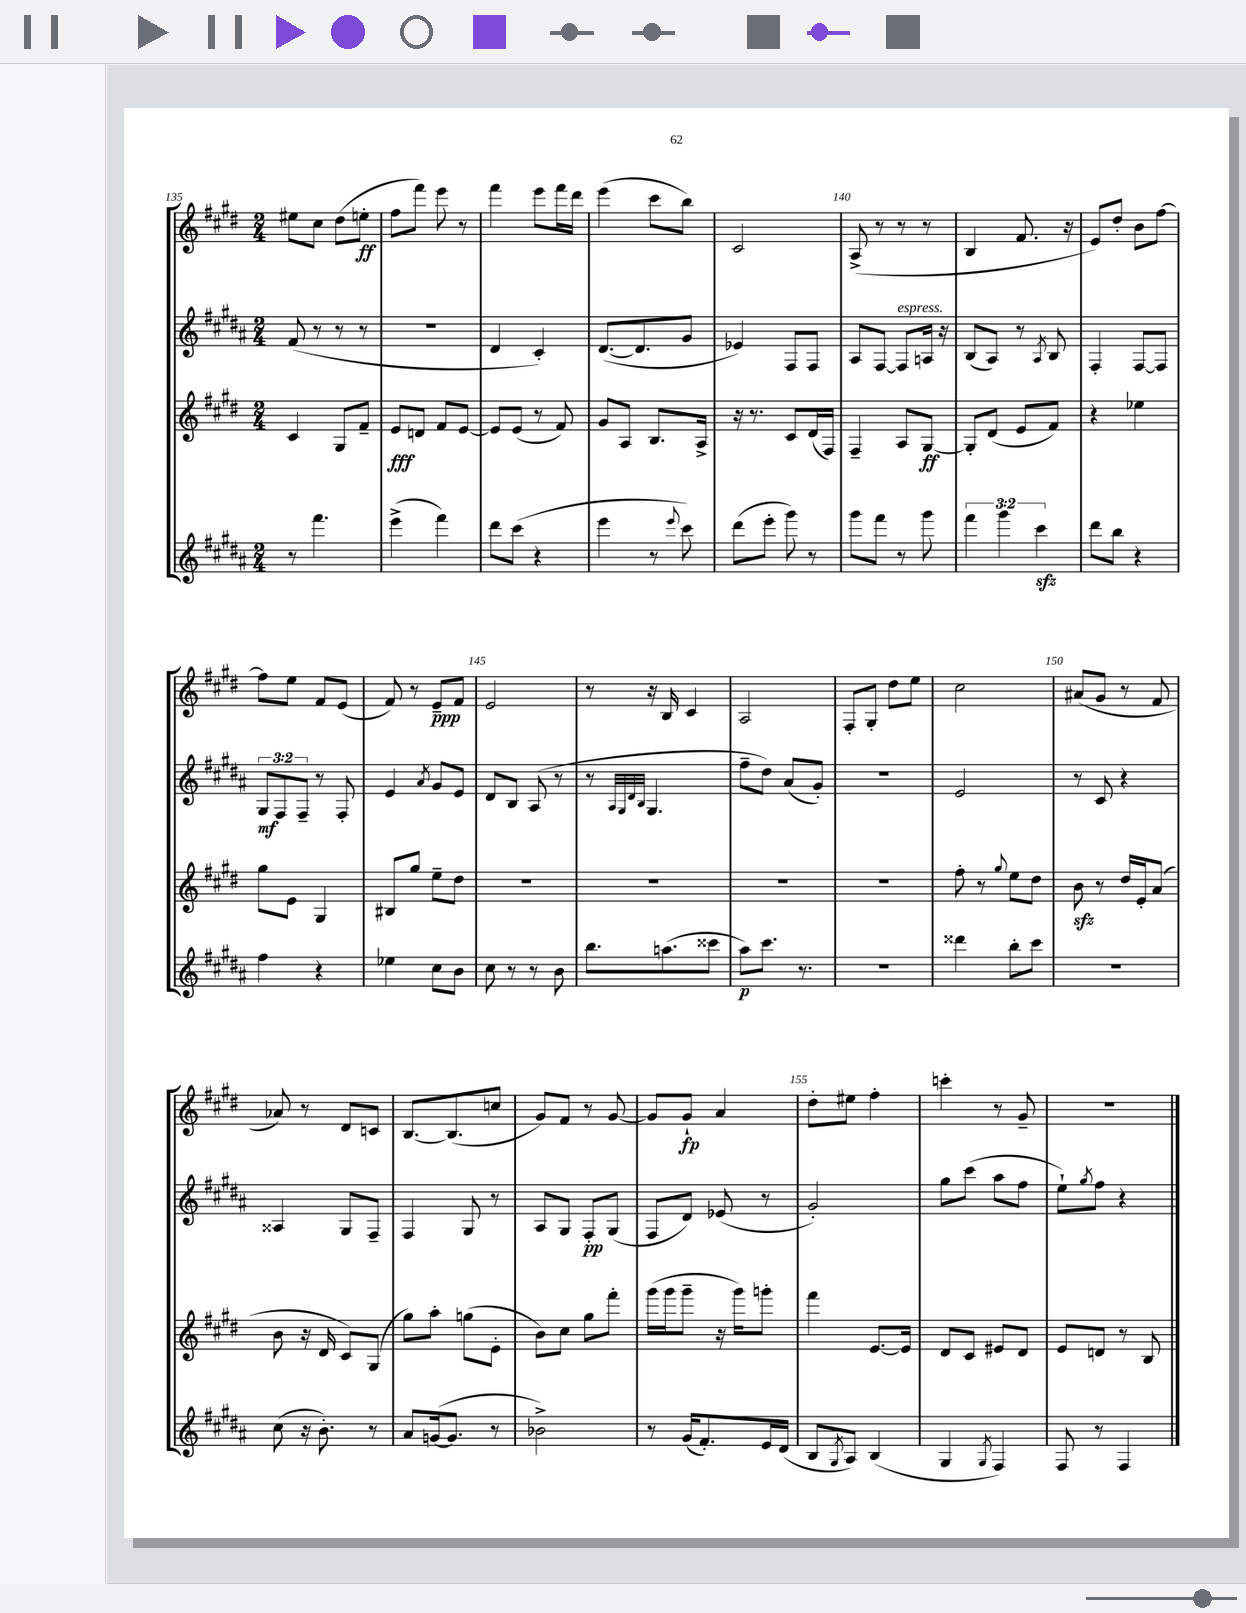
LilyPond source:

<<
\new StaffGroup <<
\new Staff = "s0" {
    \clef treble \key e \major \numericTimeSignature \time 2/4
    eis''8 cis''8 dis''8( e''8-.\ff |
    fis''8 fis'''8) e'''8 r8 |
    fis'''4 e'''8 fis'''16 dis'''16 |
    e'''4( cis'''8 b''8) |
    cis'2 |
    a8->( r8 r8 r8 |
    b4 fis'8. r16 |
    e'8) dis''8-. b'8 fis''8~ |
    fis''8 e''8 fis'8 e'8( |
    fis'8) r8 e'8--\ppp fis'8 |
    e'2 |
    r8 r16 b16 cis'4 |
    a2 |
    fis8-. gis8-. dis''8 e''8 |
    cis''2 |
    ais'8( gis'8 r8 fis'8 |
    aes'8) r8 dis'8 c'8 |
    b8.~ b8.( c''8 |
    gis'8) fis'8 r8 gis'8~ |
    gis'8 gis'8-!\fp a'4 |
    dis''8-. eis''8 fis''4-. |
    c'''4-. r8 gis'8-- |
    R2 \bar "|." |
}
\new Staff = "s1" {
    \clef treble \key b \major \numericTimeSignature \time 2/4 \override Staff.TupletNumber.text = #tuplet-number::calc-fraction-text
    fis'8( r8 r8 r8 |
    R2 |
    dis'4 cis'4-.) |
    dis'8.~( dis'8. gis'8 |
    ees'4) fis8 fis8 |
    ais8 fis8~ fis8^\markup { \italic "espress." } a16 r16 |
    b8( ais8) r8 \acciaccatura { ais8 } b8 |
    fis4-. fis8~ fis8 |
    \tuplet 3/2 { gis8\mf fis8 fis8-- } r8 fis8-. |
    e'4 \acciaccatura { ais'8 } gis'8 e'8 |
    dis'8 b8 ais8( r8 |
    r8 \grace { ais32 gis32 dis'32 b32 } gis4. |
    fis''8-- dis''8) ais'8( gis'8-.) |
    R2 |
    e'2 |
    r8 cis'8 r4 |
    aisis4 gis8 fis8-- |
    fis4 gis8 r8 |
    ais8 gis8 fis8-.\pp gis8( |
    fis8 dis'8) ees'8( r8 |
    gis'2-.) |
    gis''8 cis'''8( ais''8 fis''8 |
    e''8-!) \acciaccatura { gis''8 } fis''8 r4 \bar "|." |
}
\new Staff = "s2" {
    \clef treble \key e \major \numericTimeSignature \time 2/4
    cis'4 gis8 fis'8-- |
    e'8\fff d'8 fis'8 e'8~ |
    e'8 e'8( r8 fis'8) |
    gis'8 a8 b8. a16-> |
    r16 r8. cis'8 dis'16( fis16) |
    fis4-- a8 gis8~\ff |
    gis8-. dis'8( e'8 fis'8) |
    r4 ees''4 |
    gis''8 e'8 gis4 |
    bis8 gis''8 e''8-- dis''8 |
    R2 |
    R2 |
    R2 |
    R2 |
    fis''8-. r8 \appoggiatura { gis''8 } e''8 dis''8 |
    b'8\sfz r8 dis''16 e'16-. a'8( |
    b'8 r16 dis'16 cis'8) gis8( |
    gis''8) a''8-. g''8( e'8-. |
    b'8) cis''8 gis''8 fis'''8-. |
    gis'''16( gis'''16 gis'''8-- r16 gis'''16) g'''8-. |
    fis'''4 e'8.~ e'16 |
    dis'8 cis'8 eis'8 dis'8 |
    e'8 d'8 r8 b8 \bar "|." |
}
\new Staff = "s3" {
    \clef treble \key b \major \numericTimeSignature \time 2/4 \override Staff.TupletNumber.text = #tuplet-number::calc-fraction-text
    r8 fis'''4. |
    e'''4->( fis'''4) |
    dis'''8 cis'''8( r4 |
    e'''4 r8 \appoggiatura { e'''8 } cis'''8) |
    dis'''8( e'''8-. gis'''8) r8 |
    gis'''8 fis'''8 r8 gis'''8 |
    \tuplet 3/2 { fis'''4 gis'''4 cis'''4\sfz } |
    dis'''8 b''8 r4 |
    fis''4 r4 |
    ees''4 cis''8 b'8 |
    cis''8 r8 r8 b'8 |
    b''8. a''8.( cisis'''8 |
    ais''8\p) cis'''8. r8. |
    r2 |
    disis'''4 b''8-. cis'''8 |
    R2 |
    cis''8( r16 b'8.-.) r8 |
    ais'8 g'16~( g'8. r8 |
    bes'2->) |
    r8 gis'16( fis'8.-.) e'16 dis'16( |
    b8 \acciaccatura { gis8 } ais8) b4( |
    gis4 \acciaccatura { gis8 } fis4) |
    fis8 r8 fis4 \bar "|." |
}
>>
>>
\layout { \context { \Score currentBarNumber = #135 \override BarNumber.break-visibility = ##(#f #t #t) barNumberVisibility = #(every-nth-bar-number-visible 5) } }
